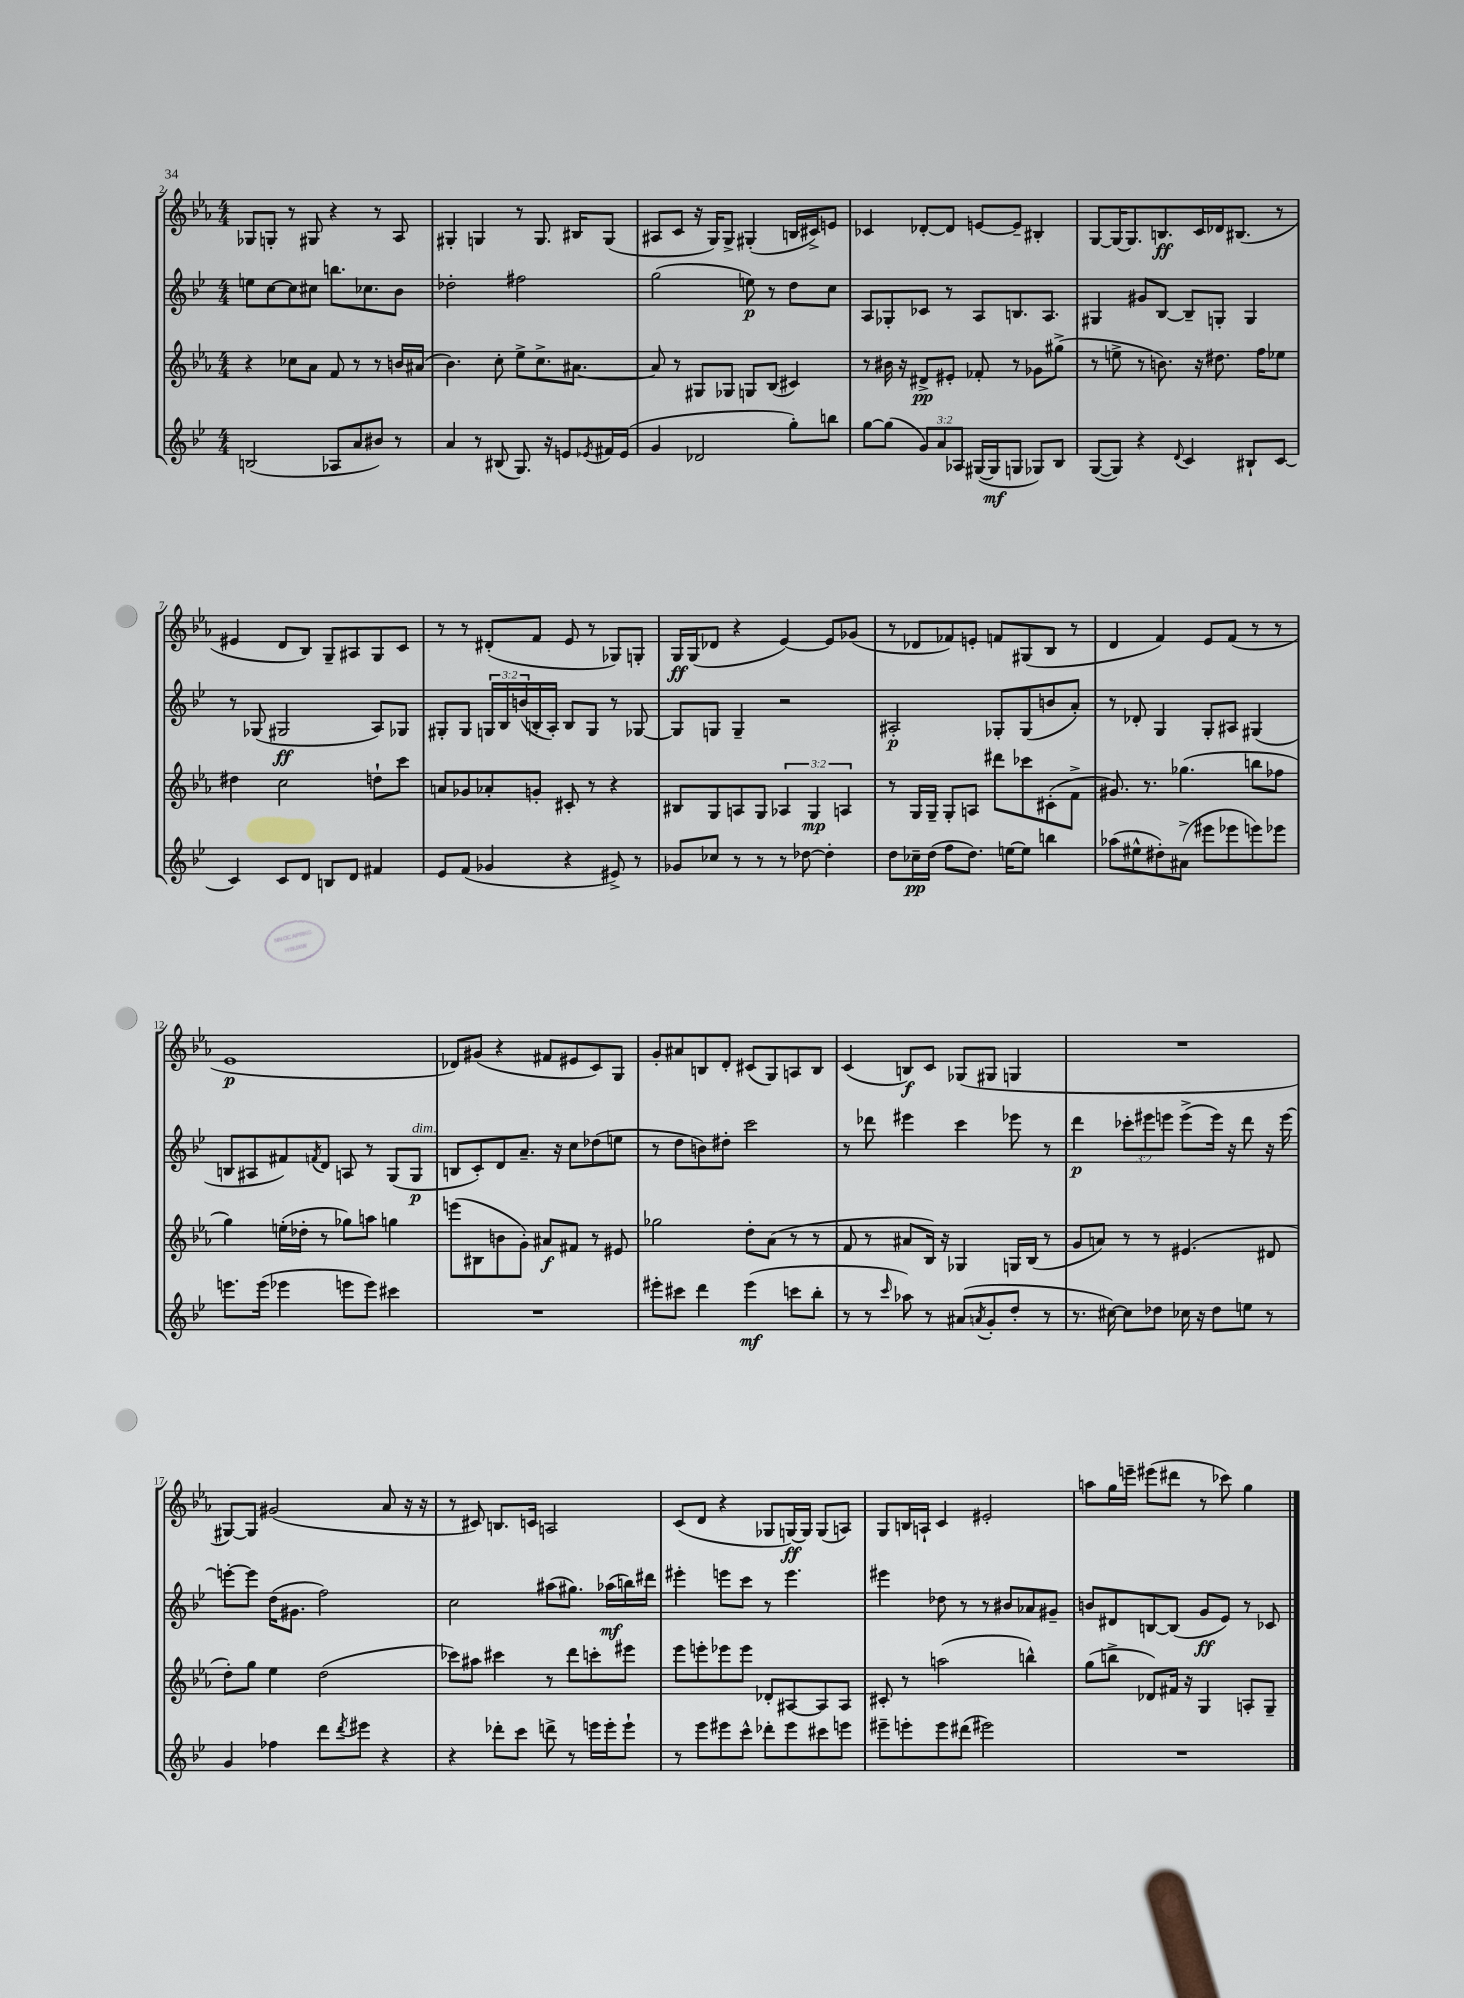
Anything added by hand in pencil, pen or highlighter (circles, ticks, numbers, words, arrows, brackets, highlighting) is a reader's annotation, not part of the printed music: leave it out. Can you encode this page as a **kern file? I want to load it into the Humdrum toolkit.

**kern	**kern	**kern	**kern
*staff4	*staff3	*staff2	*staff1
*clefG2	*clefG2	*clefG2	*clefG2
*k[b-e-]	*k[b-e-a-]	*k[b-e-]	*k[b-e-a-]
*M4/4	*M4/4	*M4/4	*M4/4
(2B/	4r	8ee\L	8G-/L
.	.	[8cc\	8G'/J
.	8cc-\L	8cc\]	8r
.	8a-\J	8cc#\J	8G#/
8A-/L	8f/	8.bb\L	4r
8a/	8r	.	.
.	.	8.cc-\	.
8b#/J)	8r	.	8r
8r	16b/LL	8b-\J	8A-/
.	(16a#/JJ	.	.
=	=	=	=
4a/	4.b-\)	2dd-'\	4G#'/
8r	.	.	4G/
(8B#/	8cc'\	.	.
8.G/)	8ee-^\L	2ff#\	8r
.	8.cc^\	.	8.G/
16r	.	.	.
8e/L	.	.	.
.	[8.a#\J	.	16B#/LK
8qe-/	.	.	.
16f#/L	.	.	(8G/J
(16e-/JJ	.	.	.
=	=	=	=
4g/	8a#/]	(2gg\	8A#/L
.	8r	.	8c/J
2d-/	8G#/L	.	16r
.	.	.	16G/LK)
.	8G-/J	.	8G^/J
.	8G/L	8ee\)	(4G#'/
.	(8B-/J	8r	.
8gg'\L)	4c#/)	8dd\L	16B/LL
.	.	.	16c#^/J)
8bb\J	.	8cc\J	8e/J
=	=	=	=
[8gg\L	8r	8A/L	4c-/
(8gg\]J	16b#\	8G-'/	.
.	16r	.	.
12g/L)	8d#^/L	8c-/J	[8d-'/L
12a/	.	.	.
.	8e#'/J	8r	8d-/]J
12A-/J	.	.	.
([16G#/LL	8f-'/	8A/L	[8e/L
16G#/]J	.	.	.
8G/J	8r	8.B/	8e~/]J
8G-/L)	8g-\L	.	4B#'/
.	.	8.A/J	.
8B-/J	(8gg#^\J	.	.
=	=	=	=
([8G/L	8r	4G#/	[8G/L
8G/]J)	8ee^\	.	16G/_K
.	.	.	8.G/]
4r	8r	8g#/L	.
.	8.b\)	[8B-/J	8.B/
8qqd/	.	.	.
4c/	.	8B-~/]L	.
.	16r	.	16c/L
.	8.dd#\	8G'/J	16d-/J
.	.	.	(8.B#/J
8B#`/L	.	4G/	.
.	16ff\LK	.	.
[8c/J	8ee-\J	.	8r
=	=	=	=
4c/]	4dd#\	8r	4e#/
.	.	(8G-/	.
8c/L	2cc\	2G#/	8d/L
8d/J	.	.	8B-/J)
8B/L	.	.	8G~/L
8d/J	.	.	8A#/
4f#/	8dd`\L	8A/L)	8G/
.	8ccc\J	8G-/J	8c/J
=	=	=	=
8e-/L	8a/L	8G#'/L	8r
(8f/J	8g-/	8G#/J	8r
4g-/	8a-'/	24G/LL	(8d#'/L
.	.	24B-/	.
.	.	(24b/	.
.	8g'/J	16B'/	8f/J
.	.	16A'/JJ)	.
4r	8c#'/	8B/L	8e-/
.	8r	8G/J	8r
8e#^/)	4r	8r	8G-/L)
8r	.	[8G-/	8G'/J
=	=	=	=
8g-/L	8B#/L	8G-/]L	16G/LL
.	.	.	(16G/J
8cc-/J	8G/	8G/J	8d-/J
8r	8A/	4G~/	4r
8r	8G/J	.	.
8r	6A-/	2r	[4e-/)
[8dd-\	.	.	.
.	6G/	.	.
4dd-'\]	.	.	8e-/]L
.	6A/	.	.
.	.	.	(8g-/J
=	=	=	=
8dd\L	8r	2A#'/	8r
16cc-~\L	16G/LL	.	8d-/L
(16dd\JJ	16G~/JJ	.	.
8ff\L	8G'/L	.	8f-/)
8.dd\J)	8A/J	.	8e'/J
.	8ddd#\L	8G-'/L	8f/L
[16ee\LK	.	.	.
8ee\]J	8ccc-\	(8G-/	(8G#/
4bb\	(8c#'\	8b/	8B-/J
.	8f^\J	8a'/J)	8r
=	=	=	=
(8aa-\L	8.g#/)	8r	4d/
8ee#^^\	.	8d-'/	.
.	8.r	.	.
8dd#'\)	.	4G/	4f/)
(8a#^\J	(4.gg-\	.	.
8eee#\L	.	8G'/L	8e-/L
8eee-\	.	8A#/J	(8f/J
8eee\)	8bb\L	(4G#/	8r
8eee-\J	8ff-\J	.	8r
=	=	=	=
8.eee\L	4gg\)	8B/L	1e-
.	.	8A#/	.
(16eee\Jk	.	.	.
4eee-\	(16ee'\LL	8f#/)	.
.	16dd-'\JJ	.	.
.	.	8qf/	.
.	8r	8d/J	.
8eee\L	8gg-\L)	8A/	.
8eee\J)	8aa\J	8r	.
4ccc#\	4gg\	(8G/L	.
.	.	8G/J	.
=	=	=	=
1r	(8eee\L	8B/L	8d-/L)
.	8B#\	8c'/)	(8g#/J
.	8b\	8d/	4r
.	8g'\J)	8.a~/J	.
.	8a#/L	.	8f#/L
.	.	16r	.
.	8f#/J	8cc\L	8e#/
.	8r	(8dd-\	8c/)
.	8e#/	8ee\J	8G/J
=	=	=	=
8eee#'\L	2gg-\	8r	8g'/L
8ccc#\J	.	8dd\L	8a#/
4ddd\	.	8b\)	8B/
.	.	8dd#'\J	8d'/J
(4eee#\	8dd'\L	2ccc\	(8c#/L
.	(8a-\J	.	8G/)
8ccc\L	8r	.	8A/
8bb-'\J	8r	.	8B/J
=	=	=	=
8r	8f/	8r	(4c/
8r	8r	8ddd-\	.
16qqccc/	.	.	.
8aa-\)	8a#/L	4eee#\	8B/L)
8r	16B-/Jk)	.	8c/J
.	16r	.	.
(8a#/L	4G-/	4ccc\	(8G-/L
8qa/	.	.	.
8g'/	.	.	8G#/J
8dd'/J	16G/LL	8eee-\	4G/
.	(16B-/JJ	.	.
8r	8r	8r	.
=	=	=	=
8.r	8g/L	4ddd\	1r
.	8a/J)	.	.
[16cc#\)	.	.	.
8cc#\]L	8r	12ccc-'\L	.
.	.	12eee#\	.
8dd-\J	8r	.	.
.	.	12eee\J	.
16cc-\	(4.e#/	(8eee^\L	.
16r	.	.	.
8dd-\L	.	16eee\Jk)	.
.	.	16r	.
8ee\J	.	8ddd\	.
8r	8d#/	16r	.
.	.	[16eee\	.
=	=	=	=
4g/	8dd'\L)	8eee'\_L	[8G#/L)
.	8gg\J	8eee\]J	8G#/]J
4ff-\	4ee-\	(16dd\LK	(2g#/
.	.	8.g#\J	.
8ddd\L	(2dd\	2ff\)	.
8qddd/	.	.	.
8eee#\J	.	.	.
4r	.	.	8a-/
.	.	.	16r
.	.	.	16r
=	=	=	=
4r	8ccc-\L)	2cc\	8r
.	8aa#\J	.	8c#/)
8ddd-'\L	4ccc#\	.	8.B/L
8ccc\J	.	.	.
.	.	.	16c/Jk
8ddd^\	8r	(8aa#\L	2A/
8r	8ddd\L	8.gg#\J)	.
16eee\LL	8ccc'\	.	.
16eee'\J	.	(16aa-\LL	.
8eee`\J	8eee#\J	16bb\)	.
.	.	16ddd#\JJ	.
=	=	=	=
8r	8eee-\L	4eee#'\	(8c/L
8eee-\L	8eee'\	.	8d/J
8eee#\	8eee-\	8eee\L	4r
8ccc^^\J	8eee-\J	8ccc\J	.
8ddd-'\L	8d-'/L	8r	8G-/L
8eee#\	[8A#/	4.eee\	[16G/L)
.	.	.	16G/]JJ
8ccc#\	8A#/]	.	(8G/L
8eee\J	8A#/J	.	8A/J)
=	=	=	=
8eee#~\L	8c#'/	4eee#\	8G/L
8eee'\	8r	.	16B/L
.	.	.	16A`/JJ
8eee\	(2aa\	8dd-\	4c/
(8ddd#\J	.	8r	.
2eee#\)	.	8r	2e#'/
.	.	8b#/L	.
.	4bb^^\)	8a-/	.
.	.	8g#~/J	.
=	=	=	=
1r	(8gg\L	8b/L	8aa\L
.	8bb^\J	8d#/	16gg\L
.	.	.	16eee~\JJ
.	8d-/L)	[8B/	(8eee#\L
.	16f#/Jk	(8B/]J	8ddd#\J
.	16r	.	.
.	4G/	8g/L	8r
.	.	8e-/J)	8ccc-\)
.	8A'/L	8r	4gg\
.	8G~/J	8c-/	.
==	==	==	==
*-	*-	*-	*-
